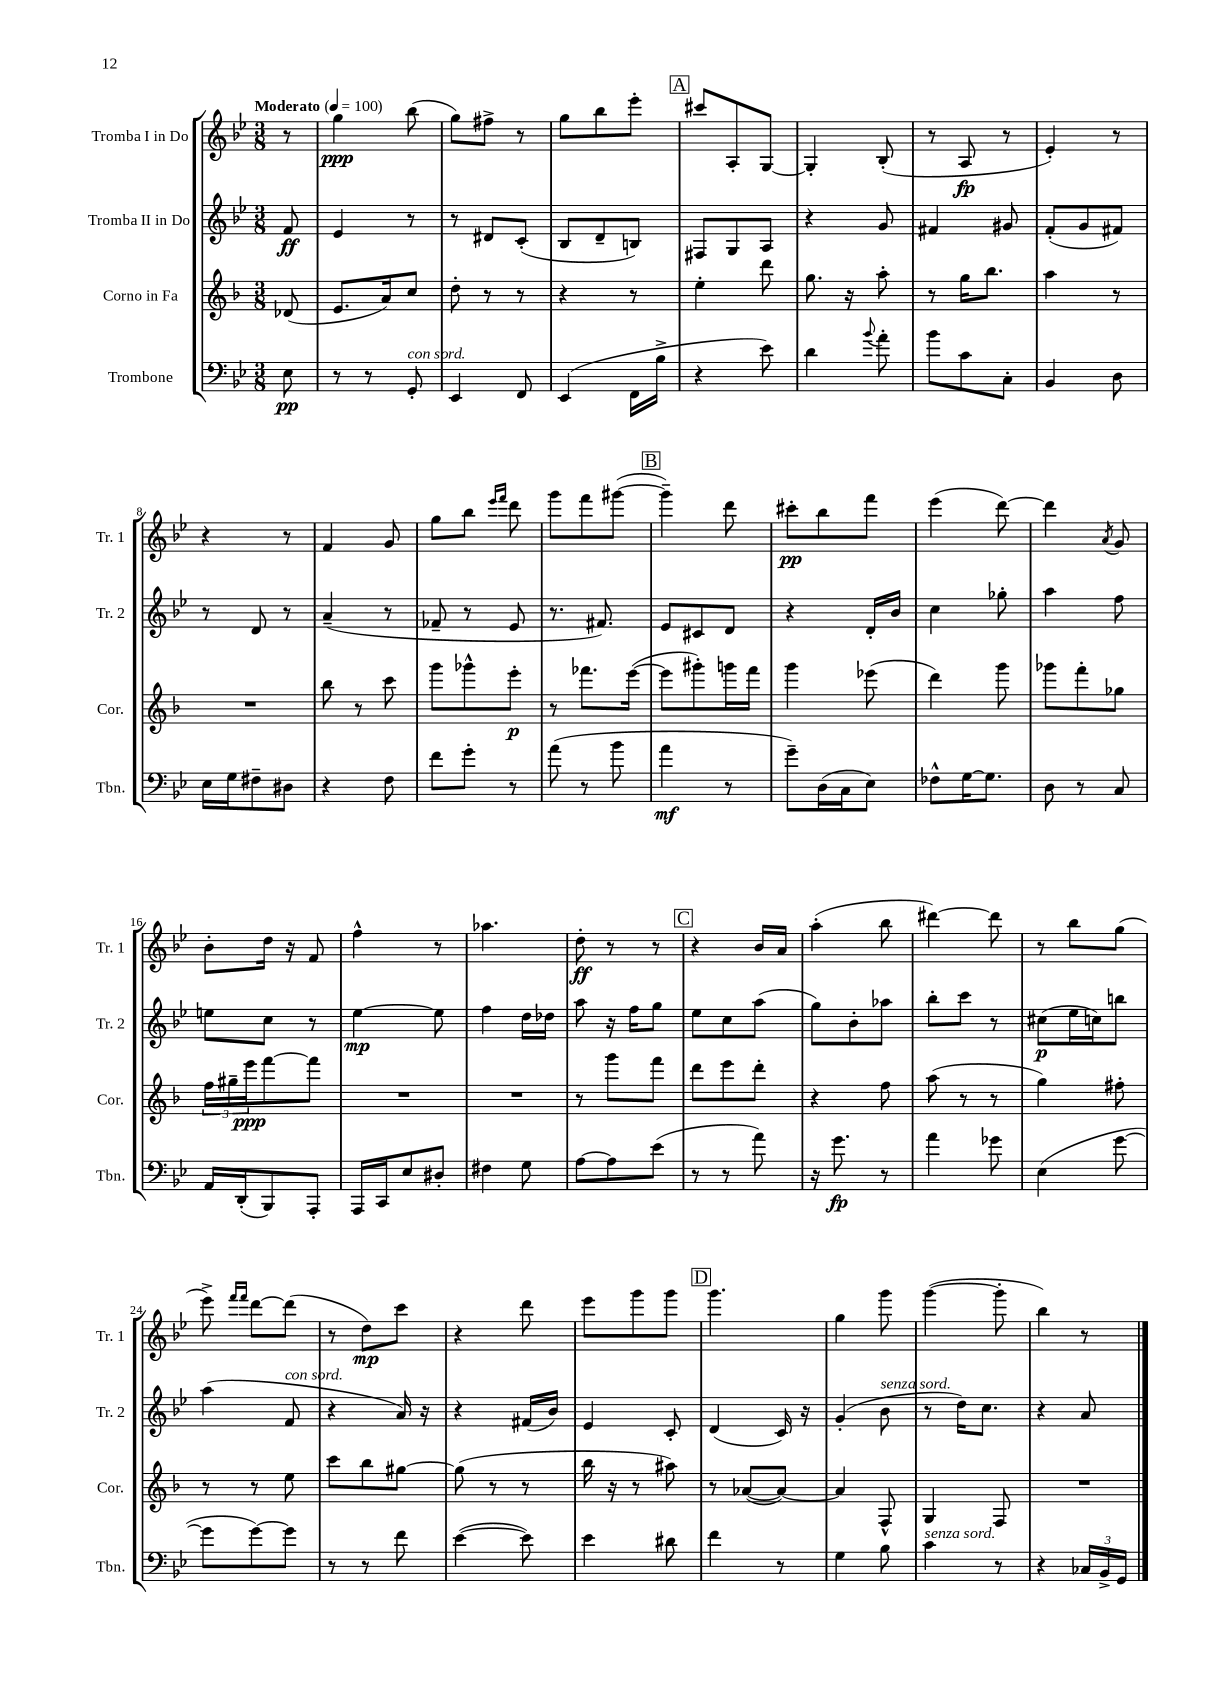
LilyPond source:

<<
\new StaffGroup <<
\new Staff = "s0" \with { instrumentName = "Tromba I in Do" shortInstrumentName = "Tr. 1" } {
    \clef treble \key bes \major \numericTimeSignature \time 3/8 \partial 8 \tempo "Moderato" 4 = 100
    r8 |
    g''4\ppp bes''8( |
    g''8) fis''8-> r8 |
    g''8 bes''8 ees'''8-. |
    \mark \markup { \box "A" } cis'''8 a8-. g8~ |
    g4-. bes8-.( |
    r8 a8\fp r8 |
    ees'4-.) r8 |
    r4 r8 |
    f'4 g'8 |
    g''8 bes''8 \grace { ees'''16 f'''16 } d'''8 |
    g'''8 f'''8 gis'''8~( |
    \mark \markup { \box "B" } gis'''4--) d'''8 |
    cis'''8-.\pp bes''8 f'''8 |
    ees'''4( d'''8~) |
    d'''4 \acciaccatura { a'8 } g'8 |
    bes'8-. d''16 r16 f'8 |
    f''4-^ r8 |
    aes''4. |
    d''8-.\ff r8 r8 |
    \mark \markup { \box "C" } r4 bes'16 a'16 |
    a''4-.( bes''8 |
    dis'''4~) dis'''8 |
    r8 bes''8 g''8( |
    ees'''8->) \grace { f'''16 f'''16 } d'''8~ d'''8( |
    r8 d''8\mp) c'''8 |
    r4 d'''8 |
    ees'''8 g'''8 g'''8 |
    \mark \markup { \box "D" } g'''4. |
    g''4 g'''8 |
    g'''4~( g'''8-. |
    bes''4) r8 \bar "|." |
}
\new Staff = "s1" \with { instrumentName = "Tromba II in Do" shortInstrumentName = "Tr. 2" } {
    \clef treble \key bes \major \numericTimeSignature \time 3/8 \partial 8
    f'8\ff |
    ees'4 r8 |
    r8 dis'8 c'8-.( |
    bes8 d'8-- b8) |
    \mark \markup { \box "A" } fis8 g8 a8 |
    r4 g'8 |
    fis'4 gis'8 |
    f'8-.( g'8 fis'8) |
    r8 d'8 r8 |
    a'4--( r8 |
    fes'8-- r8 ees'8 |
    r8. fis'8.) |
    \mark \markup { \box "B" } ees'8 cis'8 d'8 |
    r4 d'16-. bes'16 |
    c''4 ges''8-. |
    a''4 f''8 |
    e''8 c''8 r8 |
    ees''4~\mp ees''8 |
    f''4 d''16 des''16 |
    a''8 r16 f''16 g''8 |
    \mark \markup { \box "C" } ees''8 c''8 a''8( |
    g''8) bes'8-. aes''8 |
    bes''8-. c'''8 r8 |
    cis''8\p( ees''16 c''16) b''8 |
    a''4( f'8^\markup { \italic "con sord." } |
    r4 a'16) r16 |
    r4 fis'16( bes'16) |
    ees'4 c'8-. |
    \mark \markup { \box "D" } d'4( c'16) r16 |
    g'4-.( bes'8^\markup { \italic "senza sord." } |
    r8 d''16) c''8. |
    r4 a'8 \bar "|." |
}
\new Staff = "s2" \with { instrumentName = "Corno in Fa" shortInstrumentName = "Cor." } {
    \clef treble \key f \major \numericTimeSignature \time 3/8 \partial 8
    des'8( |
    e'8. a'16) c''8 |
    d''8-. r8 r8 |
    r4 r8 |
    \mark \markup { \box "A" } e''4-. d'''8 |
    g''8. r16 a''8-. |
    r8 g''16 bes''8. |
    a''4 r8 |
    R4. |
    bes''8 r8 c'''8 |
    g'''8 ges'''8-^ e'''8-.\p |
    r8 fes'''8. e'''16~( |
    \mark \markup { \box "B" } e'''8 gis'''8-.) g'''16 f'''16 |
    g'''4 ees'''8( |
    d'''4) g'''8 |
    ges'''8 f'''8-. ges''8 |
    \tuplet 3/2 { f''16 gis''16-- e'''16\ppp } f'''8~ f'''8 |
    R4. |
    R4. |
    r8 g'''8 f'''8 |
    \mark \markup { \box "C" } d'''8 e'''8 d'''8-. |
    r4 f''8 |
    a''8( r8 r8 |
    g''4) fis''8-. |
    r8 r8 e''8 |
    c'''8 bes''8 gis''8~ |
    gis''8( r8 r8 |
    bes''16 r16 r8 ais''8) |
    \mark \markup { \box "D" } r8 aes'8~( aes'8~) |
    aes'4 f8-^ |
    g4 f8 |
    R4. \bar "|." |
}
\new Staff = "s3" \with { instrumentName = "Trombone" shortInstrumentName = "Tbn." } {
    \clef bass \key bes \major \numericTimeSignature \time 3/8 \partial 8
    ees8\pp |
    r8 r8 g,8-.^\markup { \italic "con sord." } |
    ees,4 f,8 |
    ees,4( f,16 bes16-> |
    \mark \markup { \box "A" } r4 ees'8) |
    d'4 \appoggiatura { bes'8 } a'8-. |
    bes'8 c'8 c8-. |
    bes,4 d8 |
    ees16 g16 fis8-- dis8 |
    r4 f8 |
    f'8 g'8-. r8 |
    a'8( r8 bes'8 |
    \mark \markup { \box "B" } a'4\mf r8 |
    g'8--) d16( c16 ees8) |
    fes8-^ g16~ g8. |
    d8 r8 c8 |
    a,16 d,16-.( bes,,8) a,,8-. |
    a,,16 c,16 ees8 dis8-. |
    fis4 g8 |
    a8~ a8 ees'8( |
    \mark \markup { \box "C" } r8 r8 a'8) |
    r16 g'8.\fp r8 |
    a'4 ges'8 |
    ees4( g'8~ |
    g'8 g'8~) g'8 |
    r8 r8 f'8 |
    ees'4~( ees'8) |
    ees'4 dis'8 |
    \mark \markup { \box "D" } f'4 r8 |
    g4 bes8 |
    c'4^\markup { \italic "senza sord." } r8 |
    r4 \tuplet 3/2 { ces16 bes,16-> g,16 } \bar "|." |
}
>>
>>
